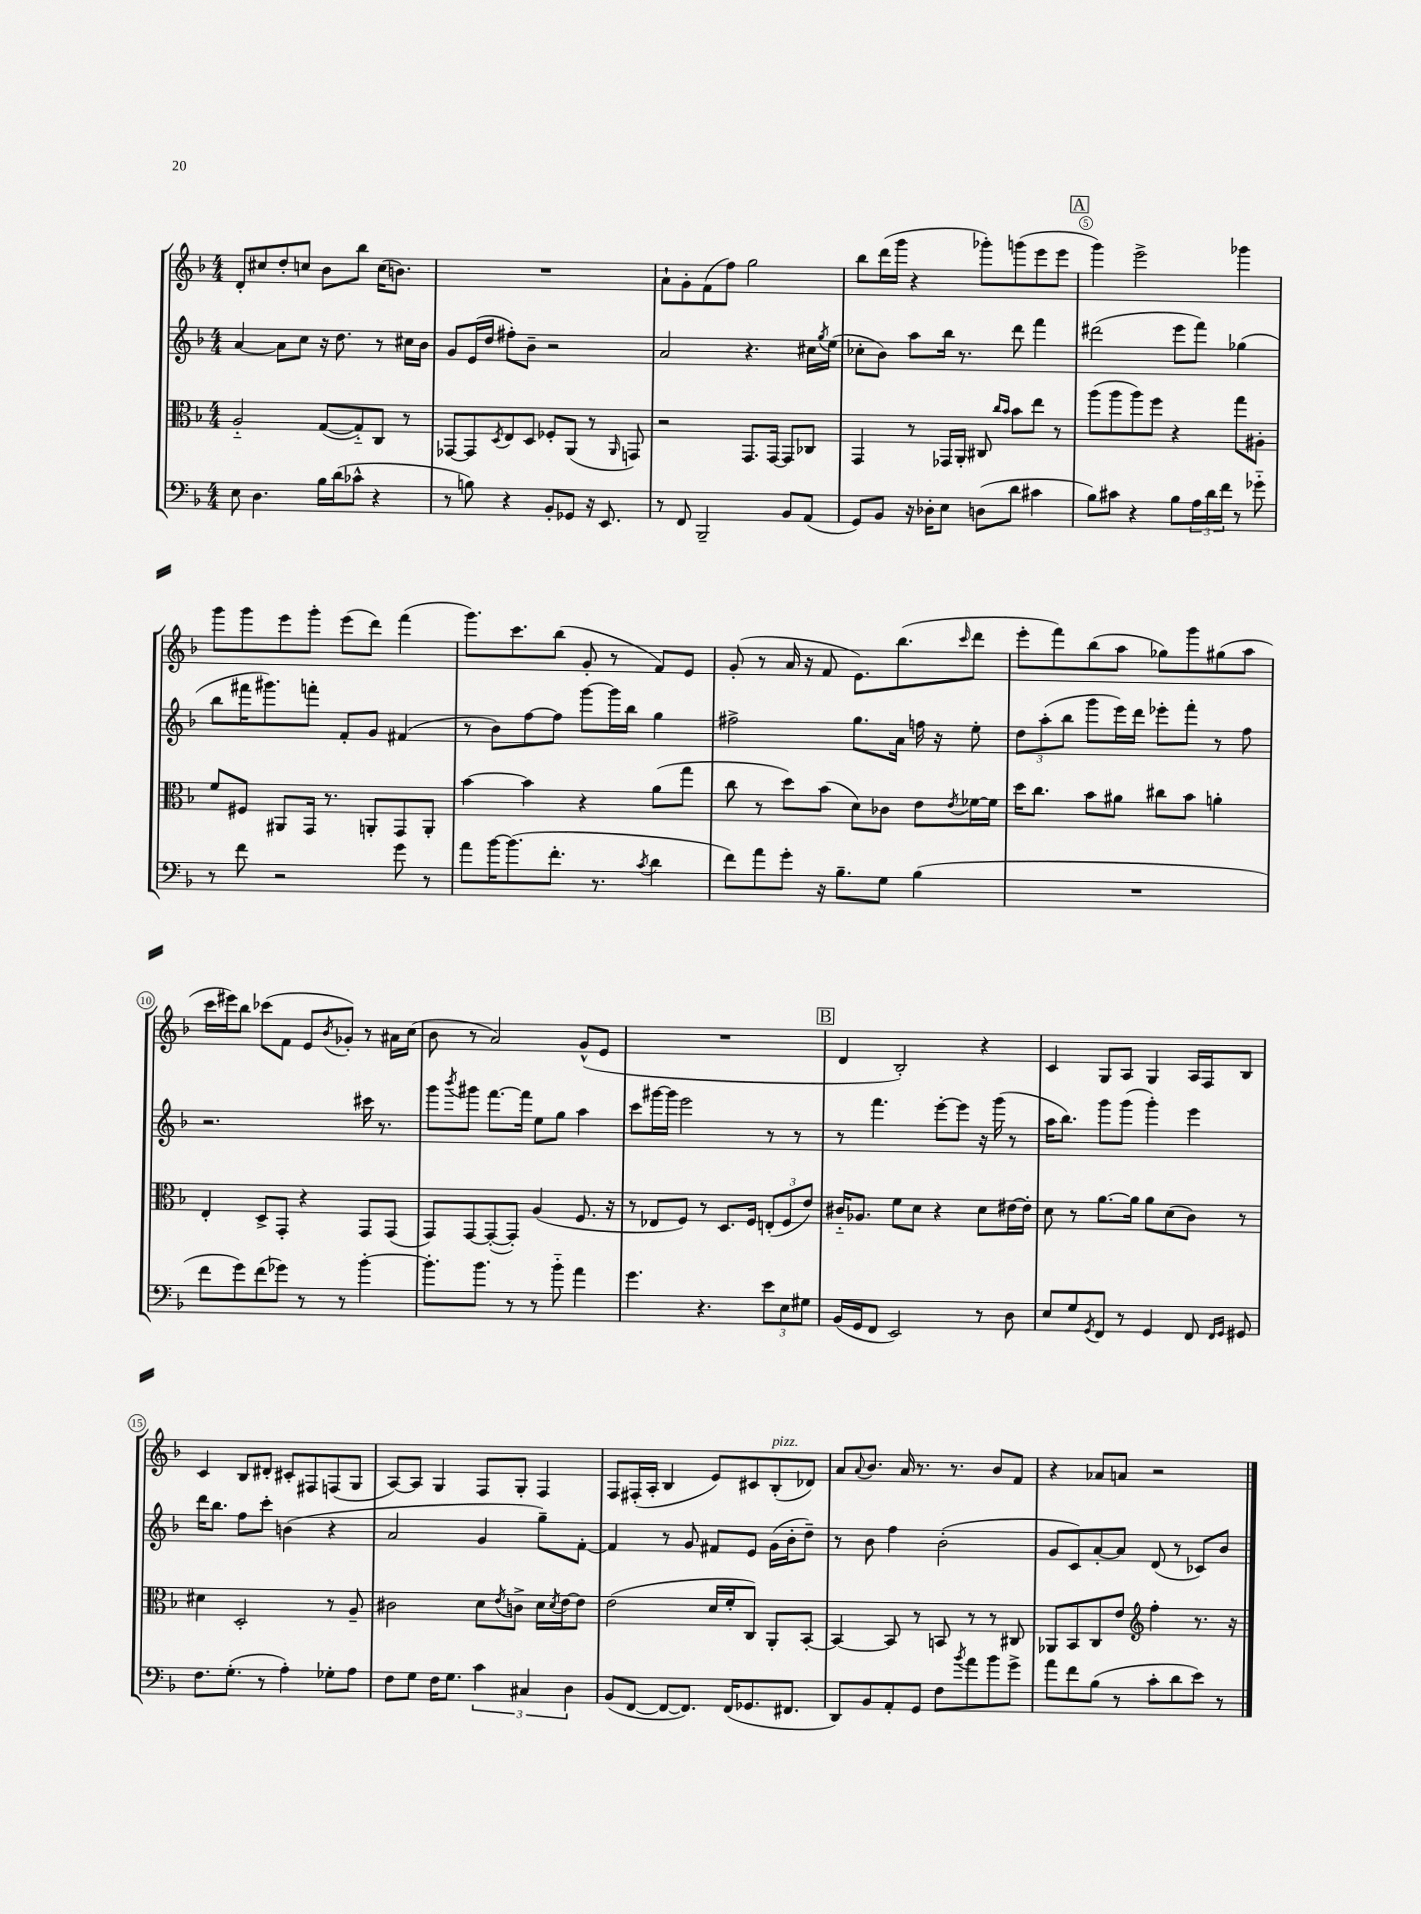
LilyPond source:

<<
\new StaffGroup <<
\new Staff = "s0" {
    \clef treble \key f \major \numericTimeSignature \time 4/4
    d'8-. cis''8 d''8-. c''8 bes'8 bes''8 c''16( b'8.) |
    R1 |
    a'8-! g'8-. f'8( f''8) g''2 |
    bes''8 d'''16( g'''16 r4 ges'''8-.) g'''8( e'''8 e'''8 |
    \mark \markup { \box "A" } g'''4) e'''2-> ges'''4 |
    g'''8 g'''8 e'''8 g'''8-. e'''8( d'''8) f'''4( |
    g'''8.) c'''8. bes''8( g'8-. r8 f'8) e'8 |
    g'8-.( r8 a'16 r16 f'8 e'8.) bes''8.( \grace { c'''16 } d'''8 |
    e'''8-. f'''8) bes''8( a''8 ges''8) g'''8 gis''8( a''8 |
    c'''16 eis'''16) bes''8 ces'''8( f'8 e'8 \acciaccatura { bes'8 } ges'8-.) r8 ais'16 c''16( |
    bes'8 r8 a'2) g'8-^( e'8 |
    R1 |
    \mark \markup { \box "B" } d'4 bes2-.) r4 |
    c'4 g8 a8 g4 a16 f16 bes8 |
    c'4 bes8 dis'8-. cis'8-. fis8 f8( g8 |
    a8~) a8 g4 f8 g8-. f4 |
    f8 fis16-.( a16-. bes4 e'8) cis'8 bes8-.^\markup { \italic "pizz." }( des'8) |
    a'8 \appoggiatura { a'8 } bes'8. a'16 r8. r8. bes'8 f'8 |
    r4 aes'8 a'8 r2 \bar "|." |
}
\new Staff = "s1" {
    \clef treble \key f \major \numericTimeSignature \time 4/4
    a'4~ a'8 c''8 r16 d''8. r8 cis''16 bes'16 |
    g'8 e'16( d''16 fis''8-.) bes'8-- r2 |
    a'2 r4. cis''16 \acciaccatura { g''8 } e''16( |
    ces''8-. bes'8) a''8 bes''16 r8. d'''8 f'''4 |
    \mark \markup { \box "A" } dis'''2( e'''8 f'''8) ges''4( |
    bes''8 fis'''16 gis'''8.) f'''8-. f'8-. g'8 fis'4( |
    r8 bes'8) f''8~ f''8 g'''8~ g'''16 bes''16 g''4 |
    fis''2-> g''8. a'16 f''16 r16 e''8-. |
    \tuplet 3/2 { d''8 a''8-.( bes''8 } g'''8 e'''16) d'''16 ees'''8-. f'''8-. r8 f''8 |
    r2. cis'''16 r8. |
    g'''8 \acciaccatura { bes'''8 } gis'''8 f'''8.~ f'''16 e''8 g''8 a''4 |
    c'''8 gis'''16~ gis'''16 e'''2 r8 r8 |
    \mark \markup { \box "B" } r8 f'''4. e'''8~-. e'''8 r16 g'''16( r8 |
    a''16 bes''8.) g'''8 g'''8( g'''4-.) e'''4 |
    d'''16 bes''8. f''8 c'''8-. b'4( r4 |
    a'2 g'4 g''8--) f'8~-. |
    f'4 r8 g'8 fis'8 e'8 g'16( bes'16-. d''8--) |
    r8 bes'8 f''4 bes'2-.( |
    g'8 c'8) a'8~-. a'8 d'8( r8 ces'8) bes'8 \bar "|." |
}
\new Staff = "s2" {
    \clef alto \key f \major \numericTimeSignature \time 4/4
    a2-_ g8~( g8-_) c8 r8 |
    ges,8~ ges,8 \acciaccatura { d8 } e8 d8 fes8-. a,8( r8 \grace { a,16 } g,8) |
    r2 g,8. g,16~ g,8 ces8 |
    g,4 r8 ges,16 a,16-. cis8 \grace { c''16 bes'16 } bes'8 e''8 r8 |
    \mark \markup { \box "A" } a''8( a''8 a''8) f''8 r4 g''8 ais8-. |
    f'8 fis8 ais,8 g,16 r8. a,8-. g,8 a,8-. |
    bes'4~ bes'4 r4 a'8( g''8 |
    c''8 r8 d''8) bes'8( d'8) ces'8 e'8 \acciaccatura { e'8 } fes'16~ fes'16 |
    d''16 c''8. bes'8 ais'8 cis''8 bes'8 a'4-. |
    e4-. d8-> g,8-. r4 g,8 g,8( |
    g,8) g,8~ g,8~-.( g,8-.) a4( f8. r16 |
    r8 ees8 f8) r8 d8. f16 \tuplet 3/2 { e8-.( f8 e'8) } |
    \mark \markup { \box "B" } cis'16-_ aes8. f'8 d'8 r4 d'8 eis'16~ eis'16-. |
    d'8 r8 a'8.~ a'16 a'8 d'8( c'8) r8 |
    dis'4 d2-. r8 a8-- |
    cis'2 d'8 \acciaccatura { e'8 } c'8-> d'16 \acciaccatura { d'8 } e'16~ e'8 |
    e'2( d'16 f'16-. c8) a,8-. bes,8~-. |
    bes,4~ bes,8 r8 b,8 r8 r8 cis8 |
    aes,8 bes,8 c8 e'8 \clef treble f''4-. r8. r16 \bar "|." |
}
\new Staff = "s3" {
    \clef bass \key f \major \numericTimeSignature \time 4/4
    e8 d4. bes16 d'16( ces'8-^ r4 |
    r8 b8) r4 bes,8-. ges,8 r16 e,8. |
    r8 f,8 bes,,2-- bes,8 a,8( |
    g,8) bes,8 r16 des16-. e8 d8( d'8 cis'4 |
    \mark \markup { \box "A" } bes8) cis'8 r4 bes8 \tuplet 3/2 { a16 d'16 f'16 } r8 ges'8-_ |
    r8 f'8 r2 g'8 r8 |
    a'8 bes'16~ bes'8.( f'8.-. r8. \acciaccatura { c'8 } d'4 |
    f'8) a'8 g'8-. r16 bes8.-- g8 bes4( |
    R1 |
    f'8 g'8) f'8( ges'8) r8 r8 bes'4~-. |
    bes'8.-. bes'8. r8 r8 bes'8-_ a'4 |
    g'4. r4. \tuplet 3/2 { e'8 e8 gis8 } |
    \mark \markup { \box "B" } bes,16( g,16 f,8 e,2) r8 d8 |
    e8 g8 \acciaccatura { g,8 } f,8 r8 g,4 f,8 \grace { f,16 g,16 } gis,8 |
    f8. g8.-.( r8 a4-.) ges8-. a8 |
    f8 g8 f16 g8. \tuplet 3/2 { c'4 cis4 d4 } |
    bes,8( f,8~ f,8~ f,8.) f,16( ges,8. fis,8. |
    d,8) bes,8 a,8-. g,8 f8 \acciaccatura { bes'8 } a'8 bes'8 g'8-> |
    a'8 f'8 bes8( r8 c'8-. d'8 e'8) r8 \bar "|." |
}
>>
>>
\layout { \context { \Score \override BarNumber.break-visibility = ##(#f #t #t) barNumberVisibility = #(every-nth-bar-number-visible 5) \override BarNumber.stencil = #(make-stencil-circler 0.1 0.3 ly:text-interface::print) } }
